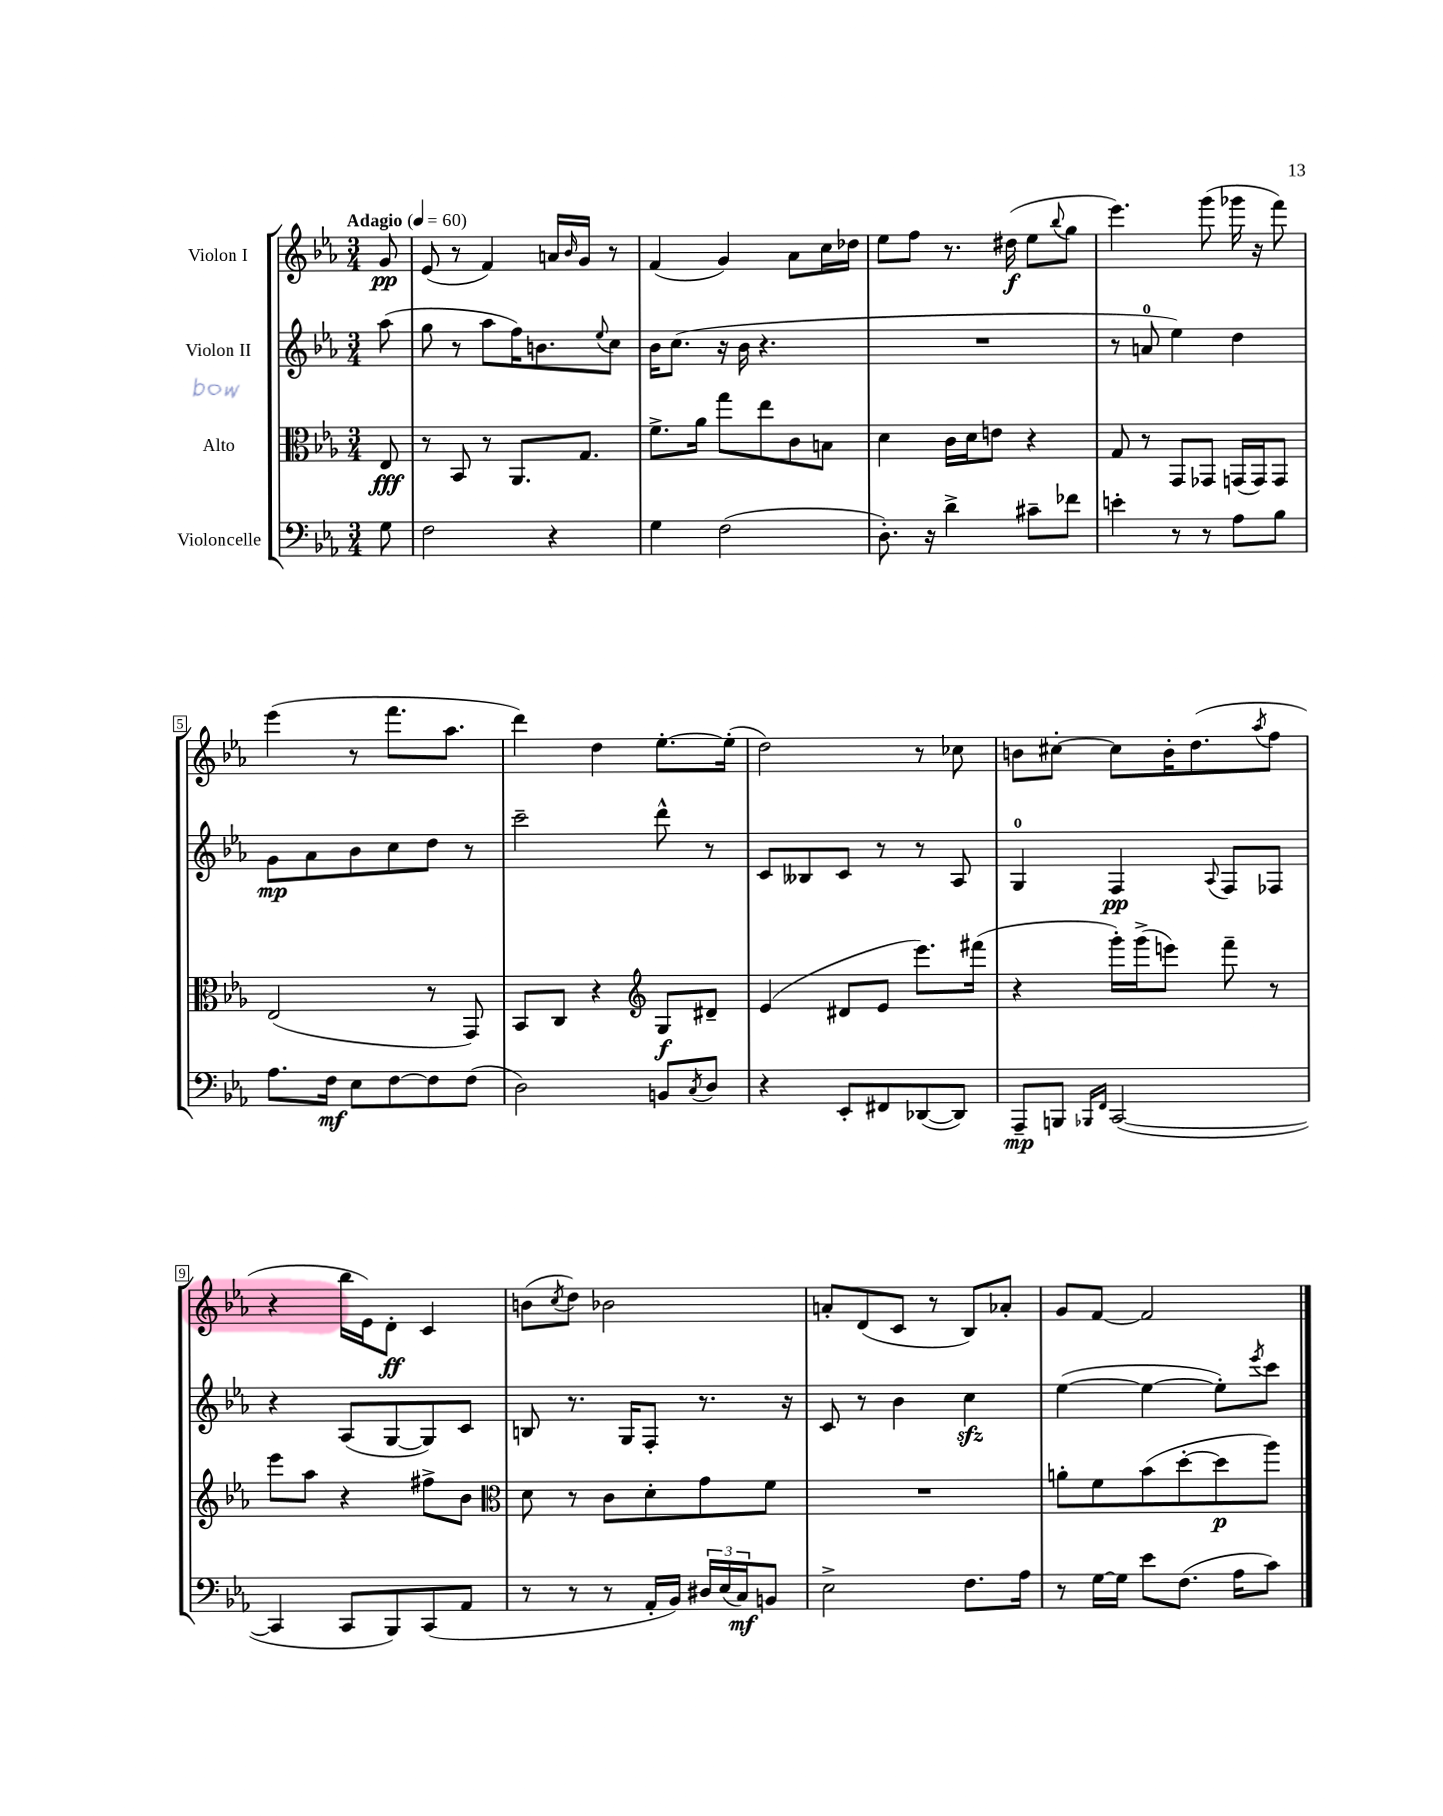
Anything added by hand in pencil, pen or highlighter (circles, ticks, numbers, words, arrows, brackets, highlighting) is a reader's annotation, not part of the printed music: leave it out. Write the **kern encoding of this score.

**kern	**dynam	**kern	**dynam	**kern	**dynam	**kern	**dynam
*part4	*part4	*part3	*part3	*part2	*part2	*part1	*part1
*staff4	*staff4	*staff3	*staff3	*staff2	*staff2	*staff1	*staff1
*I"Violoncelle	*	*I"Alto	*	*I"Violon II	*	*I"Violon I	*
*clefF4	*	*clefC3	*	*clefG2	*	*clefG2	*
*k[b-e-a-]	*	*k[b-e-a-]	*	*k[b-e-a-]	*	*k[b-e-a-]	*
*M3/4	*	*M3/4	*	*M3/4	*	*M3/4	*
*MM60	*	*MM60	*	*MM60	*	*MM60	*
=	=	=	=	=	=	=	=
!	!	!	!	!	!	!LO:TX:a:B:t=Adagio	!
8G\	.	8E-/	fff	(8aa-\	.	8g/	pp
=1	=1	=1	=1	=1	=1	=1	=1
2F\	.	8r	.	8gg\	.	(8e-/	.
.	.	8BB-/	.	8r	.	8r	.
.	.	8r	.	8aa-\L	.	4f/)	.
.	.	8.AA-/L	.	16ff\K)	.	.	.
.	.	.	.	8.bn\	.	.	.
4r	.	.	.	.	.	16an/LL	.
.	.	.	.	.	.	16qqb-/	.
.	.	8.G/J	.	.	.	16g/JJ	.
.	.	.	.	8qqee-/	.	.	.
.	.	.	.	8cc\J	.	8r	.
=2	=2	=2	=2	=2	=2	=2	=2
4G\	.	8.f^\L	.	16b-\KL	.	(4f/	.
.	.	.	.	(8.cc\J	.	.	.
.	.	16a-\Jk	.	.	.	.	.
(2F\	.	8gg\L	.	16r	.	4g/)	.
.	.	.	.	16b-\	.	.	.
.	.	8ee-\	.	4.r	.	.	.
.	.	8c\	.	.	.	8a-\L	.
.	.	8Bn\J	.	.	.	16cc\L	.
.	.	.	.	.	.	16dd-X\JJ	.
=3	=3	=3	=3	=3	=3	=3	=3
8.D'\)	.	4d\	.	2.r	.	8ee-\L	.
.	.	.	.	.	.	8ff\J	.
16r	.	.	.	.	.	.	.
4d^\	.	16c\LL	.	.	.	8.r	.
.	.	16d\J	.	.	.	.	.
.	.	8en\J	.	.	.	.	.
.	.	.	.	.	.	(16dd#X\	f
8c#X~\L	.	4r	.	.	.	8ee-\L	.
.	.	.	.	.	.	8qqbb-/	.
8f-X\J	.	.	.	.	.	8gg\J	.
=4	=4	=4	=4	=4	=4	=4	=4
4en'\	.	8G/	.	8r	.	4.eee-\)	.
.	.	8r	.	8an/	.	.	.
8r	.	8GG/L	.	4ee-\)	.	.	.
8r	.	8GG-X/J	.	.	.	(8ggg\	.
8A-\L	.	(16GGn/LL	.	4dd\	.	16ggg-X\	.
.	.	16GG/J)	.	.	.	16r	.
8B-\J	.	8GG/J	.	.	.	8fff\)	.
!!LO:LB:g=z
=5	=5	=5	=5	=5	=5	=5	=5
8.A-\L	.	(2E-/	.	8g\L	mp	(4eee-\	.
.	.	.	.	8a-\	.	.	.
16F\Jk	mf	.	.	.	.	.	.
8E-\L	.	.	.	8b-\	.	8r	.
[8F\	.	.	.	8cc\	.	8.fff\L	.
8F\]	.	8r	.	8dd\J	.	.	.
.	.	.	.	.	.	8.aa-\J	.
(8F\J	.	8GG/)	.	8r	.	.	.
=6	=6	=6	=6	=6	=6	=6	=6
2D\)	.	8BB-/L	.	2ccc~\	.	4ddd\)	.
.	.	8C/J	.	.	.	.	.
.	.	4r	.	.	.	4dd\	.
*	*	*clefG2	*	*	*	*	*
8BBn/L	.	8G/L	f	8ddd^^\	.	[8.ee-'\L	.
8qC/	.	.	.	.	.	.	.
8D/J	.	8d#X~/J	.	8r	.	.	.
.	.	.	.	.	.	(16ee-'\Jk]	.
=7	=7	=7	=7	=7	=7	=7	=7
4r	.	(4e-/	.	8c/L	.	2dd\)	.
.	.	.	.	8B--X/	.	.	.
8EE-'/L	.	8d#X/L	.	8c/J	.	.	.
8FF#X/	.	8e-/J	.	8r	.	.	.
([8DD-X/	.	8.eee-\L)	.	8r	.	8r	.
8DD-/J])	.	.	.	8A-/	.	8cc-X\	.
.	.	(16fff#X\Jk	.	.	.	.	.
=8	=8	=8	=8	=8	=8	=8	=8
8AAA-~/L	mp	4r	.	4G/	.	8bn\L	.
8BBBn/J	.	.	.	.	.	[8cc#X'\J	.
16qqBBB-X/LL	.	.	.	.	.	.	.
16qqFF/JJ	.	.	.	.	.	.	.
([2CC/	.	16ggg'\LL)	.	4F/	pp	8cc#\L]	.
.	.	(16ggg^\J	.	.	.	.	.
.	.	8eeen\J)	.	.	.	16b'\K	.
.	.	.	.	.	.	(8.dd\	.
.	.	.	.	8qqA-/	.	.	.
.	.	8fff~\	.	8F/L	.	.	.
.	.	.	.	.	.	8qaa-/	.
.	.	8r	.	8F-X/J	.	8ff\J	.
!!LO:LB:g=z
=9	=9	=9	=9	=9	=9	=9	=9
4CC/]	.	8eee-\L	.	4r	.	4r	.
.	.	8aa-\J	.	.	.	.	.
8CC/L	.	4r	.	(8A-/L	.	16bb-\LL	.
.	.	.	.	.	.	16e-\J)	.
8BBB-/)	.	.	.	[8G/	.	8d'\J	ff
(8CC/	.	8ff#X^\L	.	8G/])	.	4c/	.
8AA-/J	.	8b-\J	.	8c/J	.	.	.
=10	=10	=10	=10	=10	=10	=10	=10
*	*	*clefC3	*	*	*	*	*
8r	.	8d\	.	8Bn/	.	(8bn\L	.
.	.	.	.	.	.	8qcc/	.
8r	.	8r	.	8.r	.	8dd\J)	.
8r	.	8c\L	.	.	.	2b-X\	.
.	.	.	.	16G/KL	.	.	.
16AA-'/LL	.	8d'\	.	8F'/J	.	.	.
16BB-/JJ)	.	.	.	.	.	.	.
24D#X/LL	.	8g\	.	8.r	.	.	.
(24E-/	.	.	.	.	.	.	.
24C/J)	mf	.	.	.	.	.	.
8BBn/J	.	8f\J	.	.	.	.	.
.	.	.	.	16r	.	.	.
=11	=11	=11	=11	=11	=11	=11	=11
2E-^\	.	2.r	.	8c/	.	8an'/L	.
.	.	.	.	8r	.	(8d/	.
.	.	.	.	4b-\	.	8c/J	.
.	.	.	.	.	.	8r	.
8.F\L	.	.	.	4cczz\	.	8B-/L)	.
.	.	.	.	.	.	8a-X'/J	.
16A-\Jk	.	.	.	.	.	.	.
=12	=12	=12	=12	=12	=12	=12	=12
8r	.	8an'\L	.	([4ee-\	.	8g/L	.
[16G\LL	.	8f\	.	.	.	[8f/J	.
16G\JJ]	.	.	.	.	.	.	.
8e-\L	.	(8b-\	.	4ee-\_	.	2f/]	.
(8.F\J	.	[8dd'\	.	.	.	.	.
.	.	8dd\]	p	8ee-'\L])	.	.	.
16A-\KL	.	.	.	.	.	.	.
.	.	.	.	8qeee-/	.	.	.
8c\J)	.	8aa-\J)	.	8ccc\J	.	.	.
==	==	==	==	==	==	==	==
*-	*-	*-	*-	*-	*-	*-	*-
